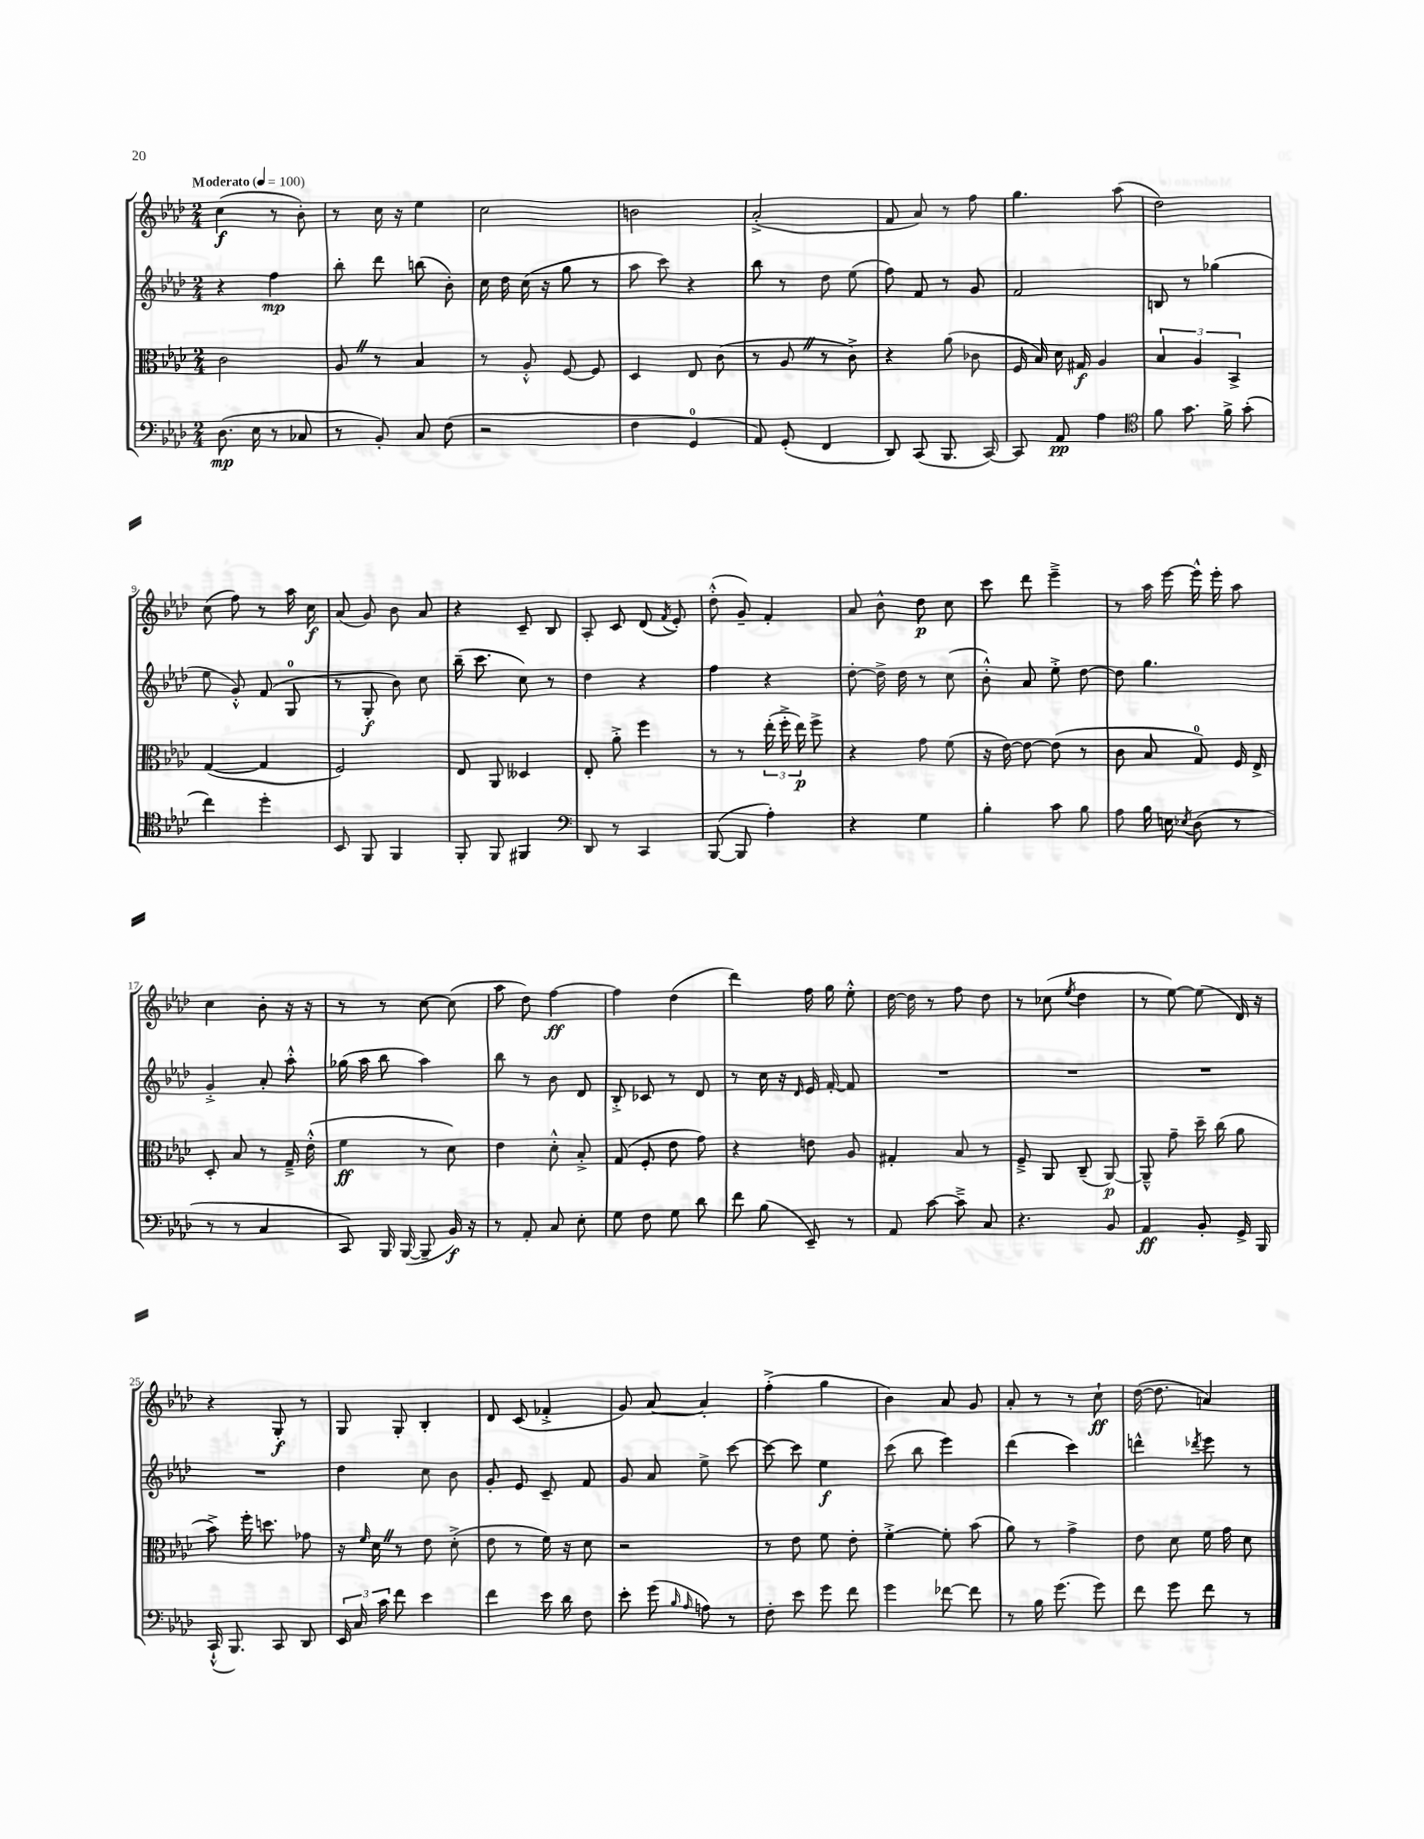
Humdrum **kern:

**kern	**dynam	**kern	**dynam	**kern	**dynam	**kern	**dynam
*part4	*part4	*part3	*part3	*part2	*part2	*part1	*part1
*staff4	*staff4	*staff3	*staff3	*staff2	*staff2	*staff1	*staff1
*clefF4	*	*clefC3	*	*clefG2	*	*clefG2	*
*k[b-e-a-d-]	*	*k[b-e-a-d-]	*	*k[b-e-a-d-]	*	*k[b-e-a-d-]	*
*M2/4	*	*M2/4	*	*M2/4	*	*M2/4	*
*MM100	*	*MM100	*	*MM100	*	*MM100	*
=1	=1	=1	=1	=1	=1	=1	=1
!	!	!	!	!	!	!LO:TX:a:B:t=Moderato	!
(8.D-\	mp	2c\	.	4r	.	(4cc\	f
16E-\	.	.	.	.	.	.	.
8r	.	.	.	4ff\	mp	8r	.
8C-X/	.	.	.	.	.	8b-'\)	.
=2	=2	=2	=2	=2	=2	=2	=2
8r	.	8A-Z/	.	8bb-'\	.	8r	.
8BB-'/)	.	8r	.	8ddd-\	.	16cc\	.
.	.	.	.	.	.	16r	.
8C/	.	4B-/	.	(8bbn\	.	4ee-\	.
(8F\	.	.	.	8b-'\)	.	.	.
=3	=3	=3	=3	=3	=3	=3	=3
2r	.	8r	.	16cc\	.	2cc\	.
.	.	.	.	16dd-\	.	.	.
.	.	8A-'^^/	.	(16cc\	.	.	.
.	.	.	.	16r	.	.	.
.	.	[8F/	.	8gg\	.	.	.
.	.	8F/]	.	8r	.	.	.
=4	=4	=4	=4	=4	=4	=4	=4
4F\	.	4D-/	.	8aa-\	.	2bn\	.
.	.	.	.	8ccc\)	.	.	.
4GG/	.	8E-/	.	4r	.	.	.
.	.	(8c\	.	.	.	.	.
=5	=5	=5	=5	=5	=5	=5	=5
8AA-/)	.	8r	.	8bb-\	.	(2a-'^/	.
(8GG'/	.	8A-Z/	.	8r	.	.	.
4FF/	.	8r	.	8dd-\	.	.	.
.	.	8c^\)	.	(8ee-\	.	.	.
=6	=6	=6	=6	=6	=6	=6	=6
8DD-/)	.	4r	.	8ff\)	.	8f/	.
(8CC/	.	.	.	8f/	.	8a-/)	.
8.BBB-/	.	(8a-\	.	8r	.	8r	.
.	.	8c-X\	.	8g/	.	8ff\	.
[16CC/)	.	.	.	.	.	.	.
=7	=7	=7	=7	=7	=7	=7	=7
8CC/]	.	16F/	.	2f/	.	4.gg\	.
.	.	16B-/)	.	.	.	.	.
8AA-/	pp	16d-\	.	.	.	.	.
.	.	16G#X/	f	.	.	.	.
4A-\	.	4A-/	.	.	.	.	.
.	.	.	.	.	.	(8aa-\	.
=8	=8	=8	=8	=8	=8	=8	=8
*clefC4	*	*	*	*	*	*	*
8f\	.	6B-/	.	8Bn/	.	2dd-\)	.
8.g\	.	.	.	8r	.	.	.
.	.	6A-/	.	.	.	.	.
.	.	.	.	(4gg-X\	.	.	.
16f^\	.	.	.	.	.	.	.
.	.	6BB-^/	.	.	.	.	.
(8g'\	.	.	.	.	.	.	.
!!LO:LB:g=z
=9	=9	=9	=9	=9	=9	=9	=9
4cc\)	.	([4G/	.	8ee-\	.	(8cc\	.
.	.	.	.	8g'^^/)	.	8ff\)	.
4dd-'\	.	4G/]	.	(8f/	.	8r	.
.	.	.	.	8G/	.	16aa-\	.
.	.	.	.	.	.	16cc\	f
=10	=10	=10	=10	=10	=10	=10	=10
8BB-/	.	2F/)	.	8r	.	(8a-/	.
8FF/	.	.	.	8G'/	f	8g/)	.
4FF/	.	.	.	8b-\)	.	8b-\	.
.	.	.	.	8cc\	.	8a-/	.
=11	=11	=11	=11	=11	=11	=11	=11
8FF'/	.	8E-/	.	(16bb-~\	.	4r	.
.	.	.	.	8.ccc\	.	.	.
8FF/	.	8AA-/	.	.	.	.	.
4FF#X/	.	4D--X/	.	8cc\)	.	8c~/	.
.	.	.	.	8r	.	8B-/	.
=12	=12	=12	=12	=12	=12	=12	=12
*clefF4	*	*	*	*	*	*	*
8DD-/	.	8E-'/	.	4dd-\	.	8A-'/	.
8r	.	8a-'^\	.	.	.	8c/	.
4CC/	.	4ff\	.	4r	.	(8d-/	.
.	.	.	.	.	.	8qf/	.
.	.	.	.	.	.	8e-'/)	.
=13	=13	=13	=13	=13	=13	=13	=13
([8BBB-/	.	8r	.	4ff\	.	(8dd-'^^\	.
8BBB-/]	.	8r	.	.	.	8g~/)	.
4A-'\)	.	(24ee-'\	.	4r	.	4f'/	.
.	.	24ff'^\	.	.	.	.	.
.	.	24ee-\)	p	.	.	.	.
.	.	8ff^\	.	.	.	.	.
=14	=14	=14	=14	=14	=14	=14	=14
4r	.	4r	.	[8dd-'\	.	8a-/	.
.	.	.	.	16dd-^\]	.	8b-^^\	.
.	.	.	.	16dd-\	.	.	.
4G\	.	8g\	.	8r	.	8dd-\	p
.	.	(8f\	.	(8cc\	.	8cc\	.
=15	=15	=15	=15	=15	=15	=15	=15
4B-'\	.	16r	.	8b-'^^\)	.	8ccc\	.
.	.	[16e-\)	.	.	.	.	.
.	.	8e-\_	.	8a-/	.	8ddd-\	.
8c\	.	(8e-\]	.	8ee-'^\	.	4eee-~^\	.
8B-\	.	8r	.	[8dd-\	.	.	.
=16	=16	=16	=16	=16	=16	=16	=16
8A-\	.	8c\	.	8dd-\]	.	8r	.
16B-\	.	8B-/	.	4.gg\	.	16aa-\	.
16En\	.	.	.	.	.	[16eee-\	.
8qE-X/	.	.	.	.	.	.	.
(8D-\	.	8G/)	.	.	.	16eee-^^\]	.
.	.	.	.	.	.	16eee-'\	.
8r	.	16F/	.	.	.	8aa-\	.
.	.	16E-^/	.	.	.	.	.
!!LO:LB:g=z
=17	=17	=17	=17	=17	=17	=17	=17
8r	.	8D-'/	.	4g'^/	.	4cc\	.
8r	.	8B-/	.	.	.	.	.
4C/	.	8r	.	8a-'/	.	8b-'\	.
.	.	16G~^/	.	8aa-'^^\	.	16r	.
.	.	(16e-'^^\	.	.	.	16r	.
=18	=18	=18	=18	=18	=18	=18	=18
8CC/)	.	4f\	ff	(16gg-X\	.	8r	.
.	.	.	.	16aa-\	.	.	.
16BBB-/	.	.	.	8bb-\	.	8r	.
([16BBB-/	.	.	.	.	.	.	.
8BBB-~/]	.	8r	.	4aa-\)	.	[8cc\	.
16BB-/)	f	8d-\)	.	.	.	(8cc\]	.
16r	.	.	.	.	.	.	.
=19	=19	=19	=19	=19	=19	=19	=19
8r	.	4e-\	.	8bb-\	.	8aa-\	.
8AA-'/	.	.	.	8r	.	8dd-\)	.
8C/	.	8d-'^^\	.	8b-\	.	[4ff\	ff
8E-'\	.	8B-'^/	.	8d-/	.	.	.
=20	=20	=20	=20	=20	=20	=20	=20
8G\	.	(8G/	.	8B-'^/	.	4ff\]	.
8F\	.	8F'/	.	8c-X/	.	.	.
8G\	.	8e-\	.	8r	.	(4dd-\	.
8d-\	.	8g\)	.	8d-/	.	.	.
=21	=21	=21	=21	=21	=21	=21	=21
8f\	.	4r	.	8r	.	4ddd-\)	.
(8B-\	.	.	.	16cc\	.	.	.
.	.	.	.	16r	.	.	.
.	.	.	.	16qqd-/	.	.	.
8EE-~/)	.	8en\	.	16e-/	.	16ff\	.
.	.	.	.	[16f'/	.	16gg\	.
8r	.	8A-/	.	8f/]	.	8ee-'^^\	.
=22	=22	=22	=22	=22	=22	=22	=22
8AA-/	.	4G#X'/	.	2r	.	[16dd-\	.
.	.	.	.	.	.	16dd-\]	.
[8c\	.	.	.	.	.	8r	.
8c~^\]	.	8B-/	.	.	.	8ff\	.
8C/	.	8r	.	.	.	8dd-\	.
=23	=23	=23	=23	=23	=23	=23	=23
4.r	.	8F~^/	.	2r	.	8r	.
.	.	8AA-/	.	.	.	(8cc-X\	.
.	.	.	.	.	.	8qee-/	.
.	.	(8C~/	.	.	.	4dd-\	.
8BB-/	.	[8AA-/)	p	.	.	.	.
=24	=24	=24	=24	=24	=24	=24	=24
4AA-/	ff	8AA-~^^/]	.	2r	.	8r	.
.	.	8g~\	.	.	.	[8ee-\)	.
8BB-'/	.	16dd-~\	.	.	.	(8ee-\]	.
.	.	(16cc\	.	.	.	.	.
16GG^/	.	8a-\	.	.	.	16d-/)	.
16BBB-/	.	.	.	.	.	16r	.
!!LO:LB:g=z
=25	=25	=25	=25	=25	=25	=25	=25
(16CC`^^/	.	8b-^\)	.	2r	.	4r	.
8.BBB-/)	.	.	.	.	.	.	.
.	.	16ff'\	.	.	.	.	.
.	.	8.ddn\	.	.	.	.	.
8CC/	.	.	.	.	.	8G'/	f
8DD-/	.	8g-X\	.	.	.	8r	.
=26	=26	=26	=26	=26	=26	=26	=26
24EE-/	.	16r	.	4dd-\	.	8G/	.
24C/	.	.	.	.	.	.	.
.	.	16qqf/	.	.	.	.	.
.	.	16d-Z\	.	.	.	.	.
24c\	.	.	.	.	.	.	.
8f\	.	8r	.	.	.	8G'/	.
4e-\	.	8e-\	.	8cc\	.	4B-'/	.
.	.	(8d-'^\	.	8b-\	.	.	.
=27	=27	=27	=27	=27	=27	=27	=27
4f\	.	8e-\	.	8g'/	.	8d-/	.
.	.	8r	.	8e-/	.	(8c/	.
16e-\	.	16f\)	.	8c~/	.	4f-X'^/	.
16d-\	.	16r	.	.	.	.	.
8F\	.	8d-\	.	8f/	.	.	.
=28	=28	=28	=28	=28	=28	=28	=28
8e-'\	.	2r	.	8g/	.	8g/)	.
(8g\	.	.	.	8a-/	.	[8a-/	.
16qqB-/	.	.	.	.	.	.	.
16qqA-/	.	.	.	.	.	.	.
8An\)	.	.	.	8ee-^\	.	4a-'/]	.
8r	.	.	.	[8ccc\	.	.	.
=29	=29	=29	=29	=29	=29	=29	=29
8F'\	.	8r	.	8ccc\_	.	(4ff'^\	.
8e-\	.	8e-\	.	8ccc\]	.	.	.
8g\	.	8f\	.	4ee-\	f	4gg\	.
8f\	.	8e-'\	.	.	.	.	.
=30	=30	=30	=30	=30	=30	=30	=30
4g\	.	[4f'^\	.	(8ccc\	.	4b-\)	.
.	.	.	.	8bb-\	.	.	.
[8f-X\	.	8f'\]	.	4eee-\)	.	8a-/	.
8f-\]	.	(8b-\	.	.	.	8g/	.
=31	=31	=31	=31	=31	=31	=31	=31
8r	.	8a-\)	.	(4ddd-\	.	8a-'/	.
16B-\	.	8r	.	.	.	8r	.
(8.g\	.	.	.	.	.	.	.
.	.	4g^\	.	4ccc\)	.	8r	.
8g\)	.	.	.	.	.	8cc`\	ff
=32	=32	=32	=32	=32	=32	=32	=32
8f\	.	8e-\	.	4dddn^^\	.	([16dd-\	.
.	.	.	.	.	.	8.dd-\]	.
8g\	.	8d-\	.	.	.	.	.
.	.	.	.	8qddd-X/	.	.	.
8f\	.	16f\	.	8eee-\	.	4an/)	.
.	.	16g\	.	.	.	.	.
8r	.	8d-\	.	8r	.	.	.
==	==	==	==	==	==	==	==
*-	*-	*-	*-	*-	*-	*-	*-
